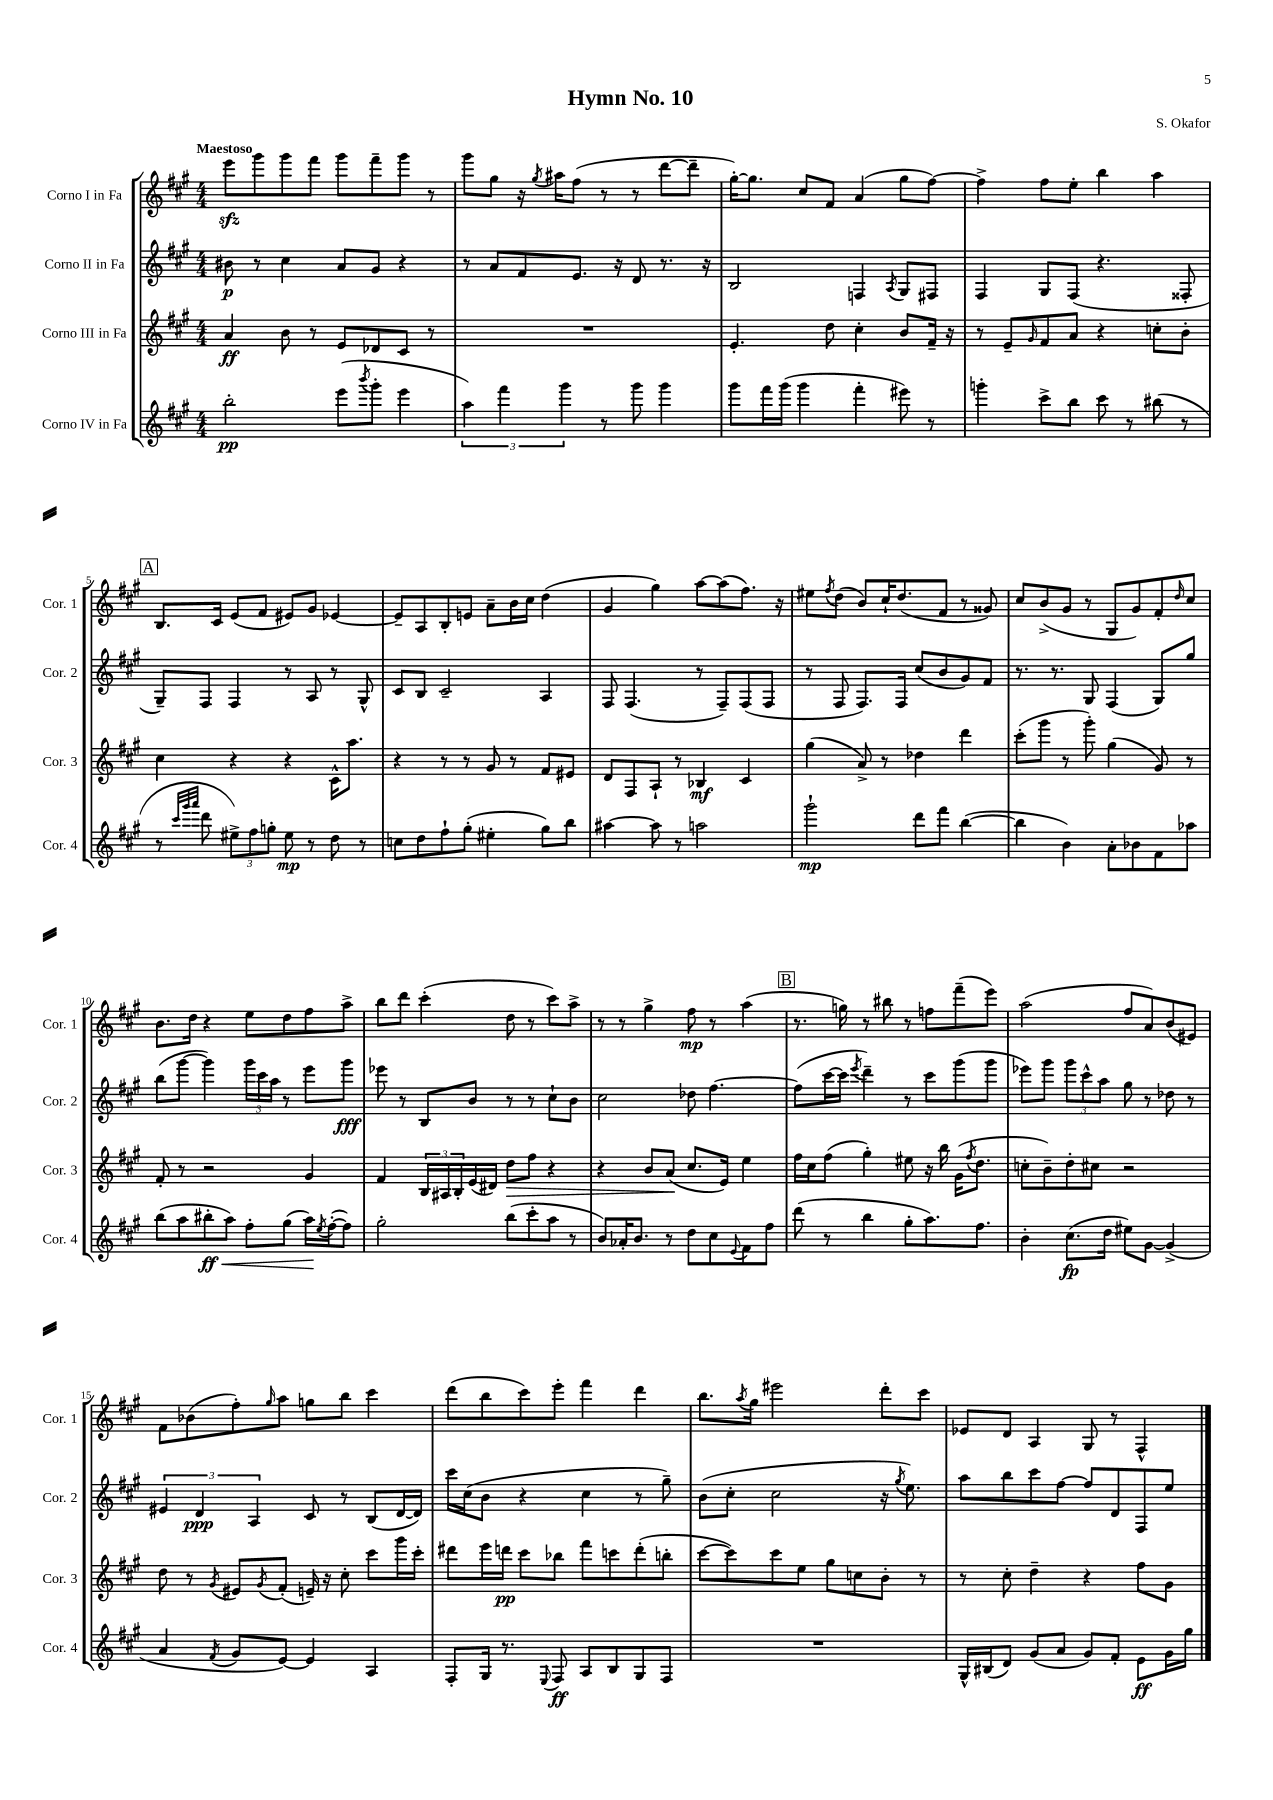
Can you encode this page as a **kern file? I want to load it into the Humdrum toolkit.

**kern	**kern	**kern	**kern
*staff4	*staff3	*staff2	*staff1
*clefG2	*clefG2	*clefG2	*clefG2
*k[f#c#g#]	*k[f#c#g#]	*k[f#c#g#]	*k[f#c#g#]
*M4/4	*M4/4	*M4/4	*M4/4
2bb'	4a	8b#	8eee
.	.	8r	8ggg#
.	8b	4cc#	8ggg#
.	8r	.	8fff#
(8eee	8e	8a	8ggg#
8qbbb	.	.	.
8ggg#'	8d-	8g#	8fff#~
4eee	8c#	4r	8ggg#
.	8r	.	8r
=	=	=	=
6aa)	1r	8r	8ggg#
.	.	8a	8gg#
6fff#	.	.	.
.	.	8f#	16r
.	.	.	8qgg#
.	.	.	16aa#
6ggg#	.	.	.
.	.	8.e	(8ff#
8r	.	.	8r
.	.	16r	.
8ggg#	.	8d	8r
4ggg#	.	8.r	[8ddd
.	.	.	8ddd~]
.	.	16r	.
=	=	=	=
8ggg#	4.e'	2B	[16gg#')
.	.	.	8.gg#]
16fff#	.	.	.
(16ggg#	.	.	.
4ggg#	.	.	8cc#
.	8dd	.	8f#
4fff#'	4cc#'	4F	(4a
.	.	8qA	.
8eee#)	8b	8G#	8gg#
8r	16f#~	8F#	[8ff#)
.	16r	.	.
=	=	=	=
4ggg'	8r	4F#	4ff#^]
.	8e~	.	.
.	16qqg#	.	.
8ccc#^	8f#	8G#	8ff#
8bb	8a	(8F#	8ee'
8ccc#	4r	4.r	4bb
8r	.	.	.
(8bb#	8cc'	.	4aa
8r	8b'	8F##'	.
=	=	=	=
8r	4cc#	8G#~)	8.B
32qqccc#	.	.	.
32qqggg#	.	.	.
32qqaaa	.	.	.
8ddd	.	8F#	.
.	.	.	16c#
12ee#^)	4r	4F#	(8e
12ff#	.	.	.
.	.	.	8f#
12gg'	.	.	.
8ee#	4r	8r	8e#)
8r	.	8A	8g#
8dd	16c#^^	8r	[4e-
.	8.aa	.	.
8r	.	8G#^^	.
=	=	=	=
8cc	4r	8c#	8e-~]
8dd	.	8B	8A
8ff#`	8r	2c#~	8B'
(8gg#'	8r	.	8e
4ee#'	8g#	.	8a~
.	8r	.	16b
.	.	.	16cc#
8gg#)	8f#	4A	(4dd
8bb	8e#	.	.
=	=	=	=
[4aa#	8d	8F#	4g#
.	8F#	(4.F#	.
8aa#]	8A`	.	4gg#)
8r	8r	.	.
2aa	4B-	8r	[8aa
.	.	8F#~)	(8aa]
.	4c#	(8F#	8.ff#)
.	.	8F#	.
.	.	.	16r
=	=	=	=
2ggg#`	(4gg#	8r	8ee#
.	.	.	8qff#
.	.	8F#	(8dd
.	8a^)	8.F#)	8b)
.	8r	.	16cc#`
.	.	16F#	(8.dd
8ddd	4dd-	(8cc#	.
8fff#	.	8b	8f#
([4bb	4ddd	8g#)	8r
.	.	8f#	8g##)
=	=	=	=
4bb]	(8ccc#'	8.r	8cc#
.	8ggg#	.	(8b^
.	.	8.r	.
4b)	8r	.	8g#
.	8ggg#')	8G#	8r
8a'	(4gg#	(4F#	8G#
8b-	.	.	8g#)
8f#	8g#)	8G#)	8f#'
.	.	.	16qqdd
8aa-	8r	8gg#	8cc#
=	=	=	=
(8bb	8f#'	(8bb	8.b
8aa	8r	[8ggg#	.
.	.	.	16dd
8bb#'	2r	4ggg#])	4r
8aa)	.	.	.
8ff#'	.	24ggg#	8ee
.	.	24ccc#	.
.	.	24aa	.
(8gg#	.	8r	8dd
16aa)	4g#	8eee	8ff#
8qee	.	.	.
([16ff#'	.	.	.
8ff#])	.	8ggg#	8aa^
=	=	=	=
2gg#'	4f#	8eee-	8bb
.	.	8r	8ddd
.	24B	8B	(4ccc#'
.	24A#	.	.
.	24B'	.	.
.	(16e	8b	.
.	16d#)	.	.
(8bb	8dd	8r	8dd
8ccc#'	8ff#	8r	8r
8aa	4r	8cc#`	8ccc#)
8r	.	8b	8aa^
=	=	=	=
8b)	4r	2cc#	8r
16a-'	.	.	8r
8.b	.	.	.
.	8b	.	4gg#^
8r	(8a	.	.
8dd	8.cc#	8dd-	8ff#
8cc#	.	[4.ff#	8r
.	16e)	.	.
8qqe	.	.	.
8f#	4ee	.	(4aa
8ff#	.	.	.
=	=	=	=
(8ddd	16ff#	(8ff#]	8.r
.	16cc#	.	.
8r	(8ff#	[16ccc#	.
.	.	16ccc#]	16gg)
.	.	8qeee	.
4bb	4gg#')	4ddd~)	8r
.	.	.	8bb#
8gg#'	8ee#	8r	8r
8.aa)	16r	8ccc#	8ff
.	16bb	.	.
.	(16g#	(8ggg#	(8fff#~
.	8qff#	.	.
8.ff#	8.dd	.	.
.	.	8ggg#	8eee)
=	=	=	=
4b'	8cc'	8eee-)	(2aa
.	8b~)	8ggg#	.
(8.cc#	8dd'	12ggg#	.
.	.	12ccc#^^	.
.	8cc#	.	.
.	.	12aa	.
16dd	.	.	.
8ee#)	2r	8gg#	8ff#
[8g#	.	8r	8a)
(4g#^]	.	8dd-	(8b
.	.	8r	8e#)
=	=	=	=
4a	8dd	6e#	8f#
.	8r	.	(8b-
.	.	6d	.
8qf#	8qg#	.	.
8g#	8e#	.	8ff#')
.	.	6A	.
.	8qg#	.	16qqgg#
[8e)	(8f#'	.	8aa
4e]	16e~)	8c#	8gg
.	16r	.	.
.	8cc#'	8r	8bb
4A	8ccc#	(8B	4ccc#
.	16ggg#	[16d	.
.	16ccc#'	16d])	.
=	=	=	=
8F#'	8ddd#	16ccc#	(8ddd
.	.	(16cc#	.
16G#	16eee	8b	8bb
8.r	16ddd	.	.
.	8ccc#	4r	8ccc#)
8qqE	.	.	.
8F#	8bb-	.	8eee'
8A	8fff#	4cc#	4fff#
8B	8ccc	.	.
8G#	(8ddd'	8r	4ddd
8F#	8bb'	8gg#~)	.
=	=	=	=
1r	[8ccc#	(8b	8.bb
.	8ccc#])	8cc#'	.
.	.	.	8qaa
.	.	.	16gg#
.	8ccc#	2cc#	2eee#
.	8ee	.	.
.	8gg#	.	.
.	8cc	.	.
.	8b'	16r	8ddd'
.	.	8qgg#	.
.	.	8.ee)	.
.	8r	.	8ccc#
=	=	=	=
16G#^^	8r	8aa	8e-
(16B#	.	.	.
8d)	8cc#'	8bb	8d
(8g#	4dd~	8ccc#	4A
8a	.	[8ff#	.
8g#)	4r	8ff#]	8G#
8f#'	.	8d	8r
8e	8ff#	8F#	4F#^^
16g#	8g#	8ee	.
16gg#	.	.	.
==	==	==	==
*-	*-	*-	*-
